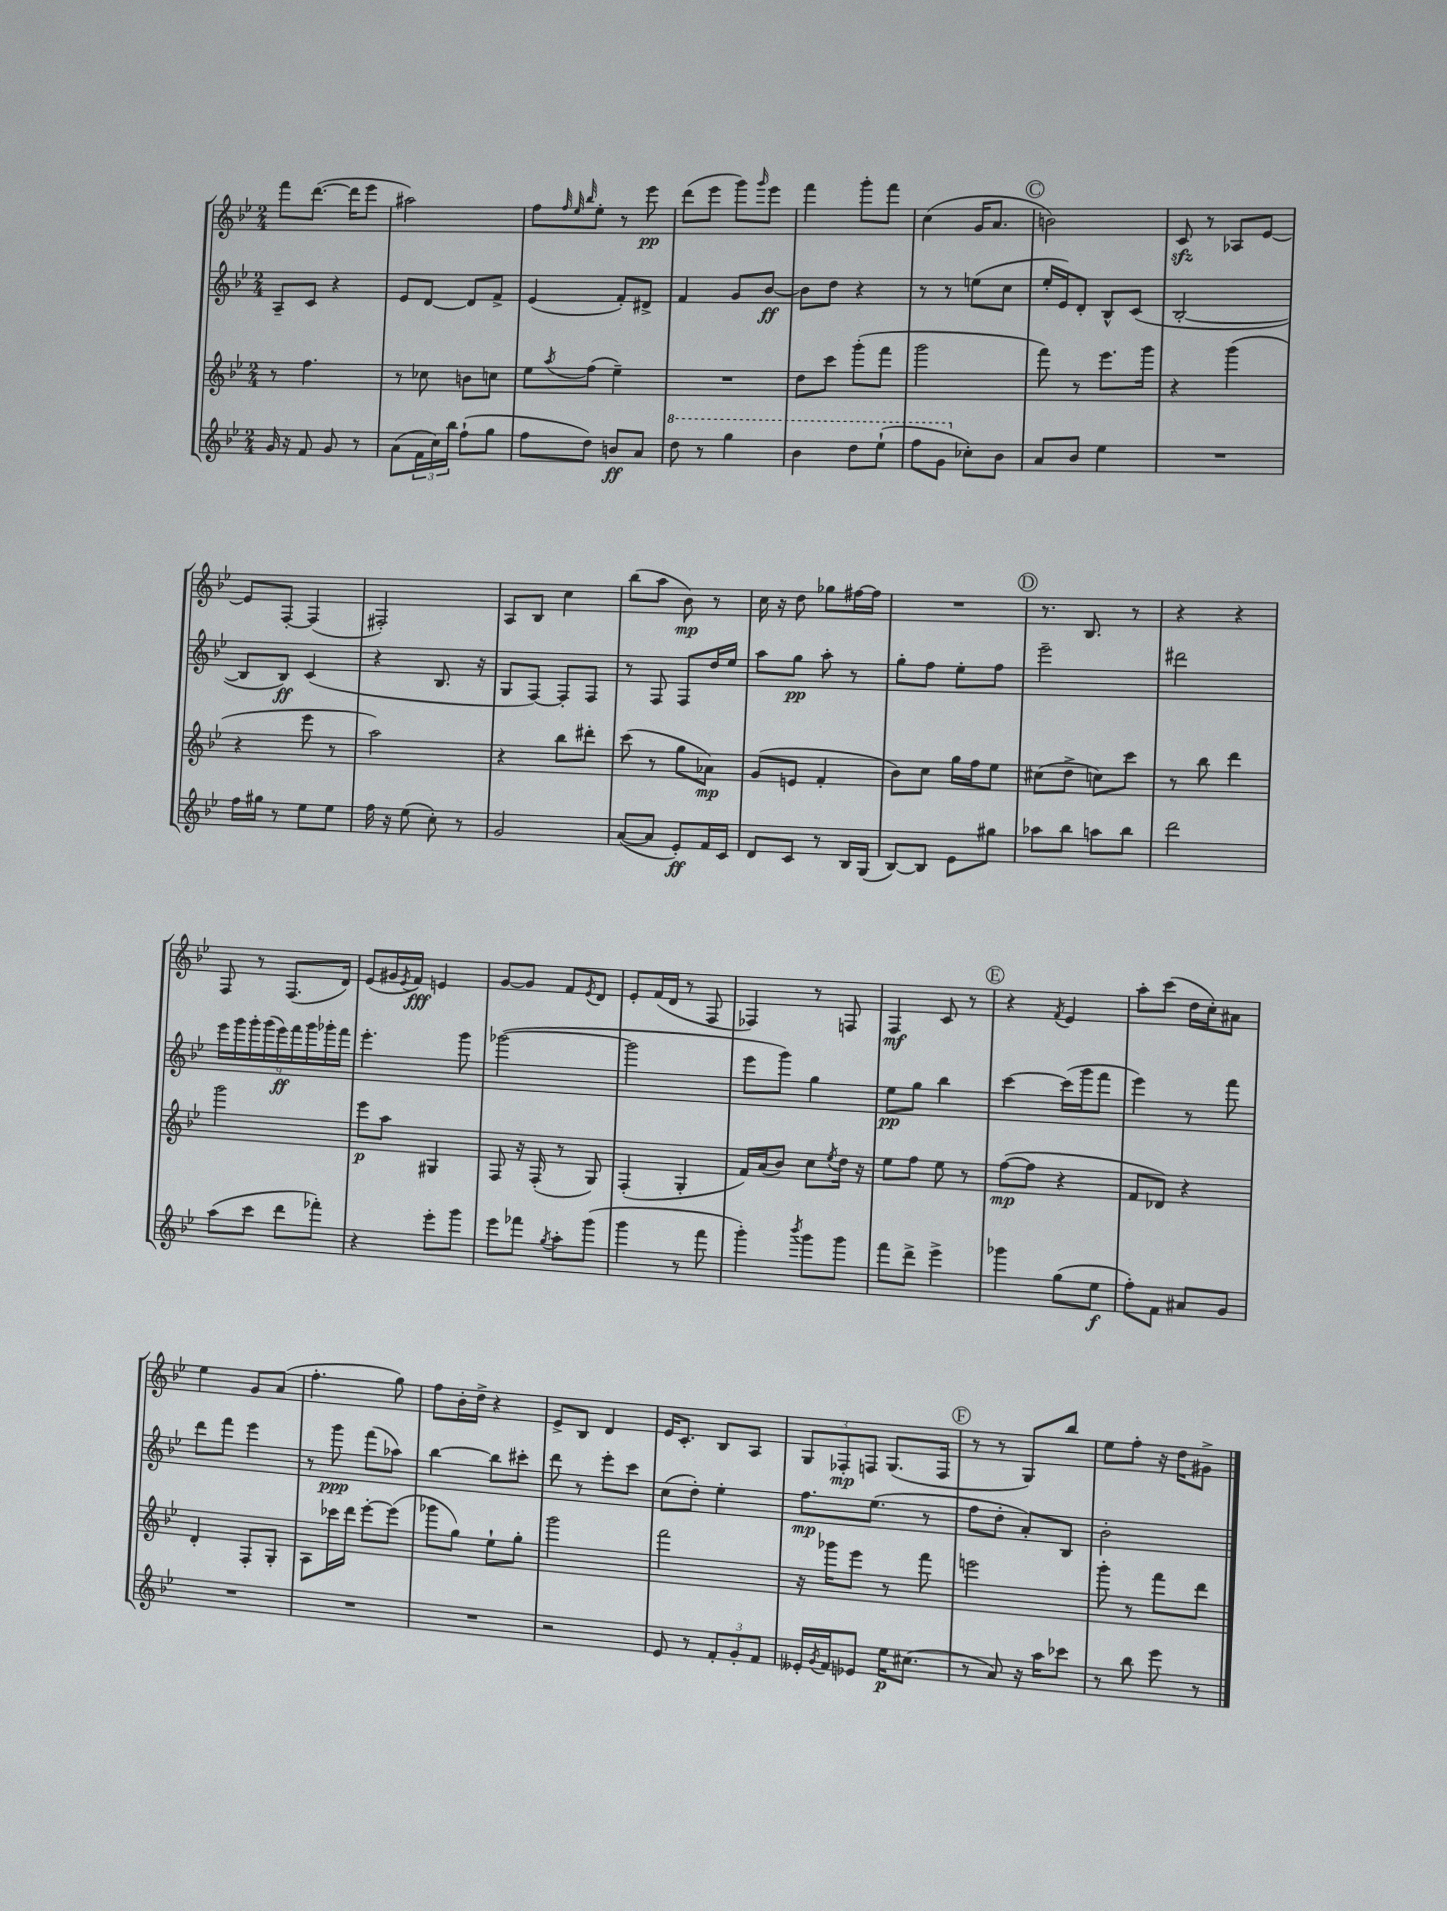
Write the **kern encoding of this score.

**kern	**dynam	**kern	**dynam	**kern	**dynam	**kern	**dynam
*part4	*part4	*part3	*part3	*part2	*part2	*part1	*part1
*staff4	*staff4	*staff3	*staff3	*staff2	*staff2	*staff1	*staff1
*clefG2	*	*clefG2	*	*clefG2	*	*clefG2	*
*k[b-e-]	*	*k[b-e-]	*	*k[b-e-]	*	*k[b-e-]	*
*M2/4	*	*M2/4	*	*M2/4	*	*M2/4	*
=15	=15	=15	=15	=15	=15	=15	=15
16g/	.	8r	.	8A~/L	.	8fff\L	.
16r	.	.	.	.	.	.	.
8f/	.	4.ff\	.	8c/J	.	([8.ddd\J	.
8g/	.	.	.	4r	.	.	.
.	.	.	.	.	.	16ddd\KL]	.
8r	.	.	.	.	.	8eee-\J	.
=16	=16	=16	=16	=16	=16	=16	=16
(8a\L	.	8r	.	8e-/L	.	2aa#X\)	.
24f\L	.	8cc-X\	.	[8d/J	.	.	.
24cc\)	.	.	.	.	.	.	.
24bb-\JJ	.	.	.	.	.	.	.
(8ff`\L	.	8bn\L	.	8d/L]	.	.	.
8gg\J	.	8ccn\J	.	8f^/J	.	.	.
=17	=17	=17	=17	=17	=17	=17	=17
8ff\L	.	8ee-\L	.	(4e-/	.	8ff\L	.
.	.	.	.	.	.	32qqff/	.
.	.	.	.	.	.	32qqee-/	.
.	.	8qaa/	.	.	.	32qqbb-/	.
8dd\J)	.	(8ff\J	.	.	.	8ee-'\J	.
8bn/L	ff	4ee-~\)	.	8f'/L)	.	8r	.
8a/J	.	.	.	8d#X^/J	.	8eee-\	pp
=18	=18	=18	=18	=18	=18	=18	=18
*8va	*	*	*	*	*	*	*
8ddd\	.	2r	.	4f/	.	(8ddd\L	.
8r	.	.	.	.	.	8eee-\J	.
4ggg\	.	.	.	8g/L	.	8ggg\L)	.
.	.	.	.	.	.	16qqggg/	.
.	.	.	.	[8b-/J	ff	8eee-\J	.
=19	=19	=19	=19	=19	=19	=19	=19
4bb-\	.	8dd\L	.	8b-\L]	.	4fff\	.
.	.	8ccc\J	.	8dd\J	.	.	.
8ddd\L	.	(8ggg'\L	.	4r	.	8ggg'\L	.
(8eee-`\J	.	8fff\J	.	.	.	8fff\J	.
=20	=20	=20	=20	=20	=20	=20	=20
8fff\L	.	2ggg\	.	8r	.	(4cc\	.
8gg\J	.	.	.	8r	.	.	.
*X8va	*	*	*	*	*	*	*
8cc-X'\L)	.	.	.	(8een\L	.	16g/KL	.
.	.	.	.	.	.	8.a/J	.
8b-\J	.	.	.	8cc\J	.	.	.
!!LO:REH:place=s1:t=C
=21	=21	=21	=21	=21	=21	=21	=21
8a/L	.	8fff\)	.	16ee-'/LL	.	2bn\)	.
.	.	.	.	16e-/J)	.	.	.
8b-/J	.	8r	.	8d'/J	.	.	.
4ee-\	.	8.eee-\L	.	8B-^^/L	.	.	.
.	.	.	.	(8c/J	.	.	.
.	.	16ggg\Jk	.	.	.	.	.
=22	=22	=22	=22	=22	=22	=22	=22
2r	.	4r	.	[2B-'/	.	8czz/	.
.	.	.	.	.	.	8r	.
.	.	(4ggg\	.	.	.	8A-X/L	.
.	.	.	.	.	.	[8e-/J	.
!!LO:LB:g=z
=23	=23	=23	=23	=23	=23	=23	=23
16ff\LL	.	4r	.	8B-/L]	.	8e-/L]	.
16gg#X\JJ	.	.	.	.	.	.	.
8r	.	.	.	8B-/J)	ff	[8F'/J	.
8ee-\L	.	8eee-\	.	(4c/	.	(4F/]	.
8ee-\J	.	8r	.	.	.	.	.
=24	=24	=24	=24	=24	=24	=24	=24
16ff\	.	2aa\)	.	4r	.	2F#X'/)	.
16r	.	.	.	.	.	.	.
(8ee-\	.	.	.	.	.	.	.
8cc'\)	.	.	.	8.B-/	.	.	.
8r	.	.	.	.	.	.	.
.	.	.	.	16r	.	.	.
=25	=25	=25	=25	=25	=25	=25	=25
2g/	.	4r	.	8G/L	.	8A/L	.
.	.	.	.	[8F/J)	.	8B-/J	.
.	.	8bb-\L	.	8F'/L]	.	4cc\	.
.	.	8ddd#X'\J	.	8F/J	.	.	.
=26	=26	=26	=26	=26	=26	=26	=26
([8a/L	.	(8ccc\	.	8r	.	(8bb-\L	.
8a/J]	.	8r	.	8F/	.	8aa\J	.
8e-'/L)	ff	8gg\L	.	8F/L	.	8b-\)	mp
16f/L	.	8a-X\J)	mp	16dd/L	.	8r	.
16c/JJ	.	.	.	16ee-/JJ	.	.	.
=27	=27	=27	=27	=27	=27	=27	=27
8d/L	.	(8g/L	.	8aa\L	.	16cc\	.
.	.	.	.	.	.	16r	.
8c/J	.	8en/J	.	8gg\J	pp	8dd\	.
8r	.	4f'/	.	8aa'\	.	8gg-X\L	.
16B-/LL	.	.	.	8r	.	[16ff#X\L	.
(16G/JJ	.	.	.	.	.	16ff#\JJ]	.
=28	=28	=28	=28	=28	=28	=28	=28
[8B-/L)	.	8b-\L)	.	8gg'\L	.	2r	.
8B-/J]	.	8cc\J	.	8ff\J	.	.	.
8e-\L	.	16gg\LL	.	8ee-'\L	.	.	.
.	.	16ff\J	.	.	.	.	.
8gg#X\J	.	8ee-\J	.	8ff\J	.	.	.
!!LO:REH:place=s1:t=D
=29	=29	=29	=29	=29	=29	=29	=29
8aa-X\L	.	(8cc#X\L	.	2eee-~\	.	8.r	.
8bb-\J	.	8dd^\J	.	.	.	.	.
.	.	.	.	.	.	8.B-/	.
8aan\L	.	8ccn\L)	.	.	.	.	.
8bb-\J	.	8ccc\J	.	.	.	8r	.
=30	=30	=30	=30	=30	=30	=30	=30
2ddd\	.	8r	.	2ddd#X\	.	4r	.
.	.	8bb-\	.	.	.	.	.
.	.	4ddd\	.	.	.	4r	.
!!LO:LB:g=z
=31	=31	=31	=31	=31	=31	=31	=31
(8aa\L	.	2ggg\	.	18eee-\LL	.	8F/	.
.	.	.	.	18ggg\	.	.	.
.	.	.	.	18ggg'\	.	.	.
8ccc\J	.	.	.	.	.	8r	.
.	.	.	.	(18ggg\	.	.	.
.	.	.	.	18eee-\)	ff	.	.
8ddd\L	.	.	.	.	.	(8.F/L	.
.	.	.	.	18fff\	.	.	.
.	.	.	.	18ggg\	.	.	.
8fff-X'\J)	.	.	.	.	.	.	.
.	.	.	.	18ggg-X'\	.	.	.
.	.	.	.	.	.	16d/Jk)	.
.	.	.	.	18fff\JJ	.	.	.
=32	=32	=32	=32	=32	=32	=32	=32
4r	.	8eee-\L	p	4.eee-'\	.	(8e-/L	.
.	.	8aa\J	.	.	.	16g#X/L	.
.	.	.	.	.	.	8qe-/	.
.	.	.	.	.	.	16f/JJ)	fff
8eee-'\L	.	4G#X/	.	.	.	4en/	.
8ggg\J	.	.	.	8ggg\	.	.	.
=33	=33	=33	=33	=33	=33	=33	=33
8eee-\L	.	8F/	.	([2ggg-X\	.	[8g/L	.
8fff-X\J	.	16r	.	.	.	8g/J]	.
.	.	(16F'/	.	.	.	.	.
8qgg/	.	.	.	.	.	.	.
8aa'\L	.	8r	.	.	.	8f/L	.
.	.	.	.	.	.	8qe-/	.
(8ggg\J	.	8G/)	.	.	.	8d/J	.
=34	=34	=34	=34	=34	=34	=34	=34
4ggg\	.	(4F'/	.	2ggg-\]	.	8e-'/L	.
.	.	.	.	.	.	(16f/L	.
.	.	.	.	.	.	16d/JJ	.
8r	.	4G'/	.	.	.	8r	.
8fff\	.	.	.	.	.	8F/	.
=35	=35	=35	=35	=35	=35	=35	=35
4ggg'\)	.	16f/LL)	.	8eee-\L	.	4F-X/)	.
.	.	(16a/J	.	.	.	.	.
.	.	8b-/J)	.	8ggg\J)	.	.	.
8qbbb-/	.	.	.	.	.	.	.
8ggg\L	.	8cc\L	.	4gg\	.	8r	.
.	.	8qee-/	.	.	.	.	.
8ggg\J	.	16dd\Jk	.	.	.	8Fn/	.
.	.	16r	.	.	.	.	.
=36	=36	=36	=36	=36	=36	=36	=36
8fff\L	.	8ee-\L	.	8ee-\L	pp	4F/	mf
8ddd^\J	.	8ff\J	.	8gg\J	.	.	.
4eee-^\	.	8ee-\	.	4bb-\	.	8c/	.
.	.	8r	.	.	.	8r	.
!!LO:REH:place=s1:t=E
=37	=37	=37	=37	=37	=37	=37	=37
4ggg-X\	.	([8ff\L	mp	[4ccc\	.	4r	.
.	.	8ff\J]	.	.	.	.	.
.	.	.	.	.	.	8qf/	.
(8gg\L	.	4r	.	(16ccc\LL]	.	4e-/	.
.	.	.	.	16ggg\J	.	.	.
8ee-\J	f	.	.	8fff\J	.	.	.
=38	=38	=38	=38	=38	=38	=38	=38
8ff'\L)	.	8f/L	.	4eee-\)	.	8aa'\L	.
8f\J	.	8d-X/J)	.	.	.	(8ccc\J	.
8a#X/L	.	4r	.	8r	.	16dd\LL	.
.	.	.	.	.	.	16cc'\J)	.
8g/J	.	.	.	8fff\	.	8a#X\J	.
!!LO:LB:g=z
=39	=39	=39	=39	=39	=39	=39	=39
2r	.	4d'/	.	8ddd\L	.	4ee-\	.
.	.	.	.	8fff\J	.	.	.
.	.	8F'/L	.	4eee-\	.	8g/L	.
.	.	8G'/J	.	.	.	(8a/J	.
=40	=40	=40	=40	=40	=40	=40	=40
2r	.	8A\L	.	8r	.	4.ff'\	.
.	.	16ccc-X\L	.	8ggg\	ppp	.	.
.	.	16ddd\JJ	.	.	.	.	.
.	.	[8eee-'\L	.	(8fff\L	.	.	.
.	.	(8eee-\J]	.	8aa-X\J)	.	8gg\)	.
=41	=41	=41	=41	=41	=41	=41	=41
2r	.	8ggg-X\L	.	[4bb-\	.	8ff\L	.
.	.	8gg\J)	.	.	.	16b-'\L	.
.	.	.	.	.	.	16dd^\JJ	.
.	.	8ee-`\L	.	8bb-\L]	.	4r	.
.	.	8gg'\J	.	8ccc#X'\J	.	.	.
=42	=42	=42	=42	=42	=42	=42	=42
2r	.	2ggg\	.	8ddd\	.	8e-^/L	.
.	.	.	.	8r	.	8B-/J	.
.	.	.	.	8eee-'\L	.	4d/	.
.	.	.	.	8ccc\J	.	.	.
=43	=43	=43	=43	=43	=43	=43	=43
8e-/	.	2fff\	.	(8cc\L	.	16e-/KL	.
.	.	.	.	.	.	8.c'/J	.
8r	.	.	.	8dd'\J)	.	.	.
12f'/L	.	.	.	4ee-'\	.	8B-/L	.
12g'/	.	.	.	.	.	.	.
.	.	.	.	.	.	8A/J	.
12f/J	.	.	.	.	.	.	.
=44	=44	=44	=44	=44	=44	=44	=44
16e--X'/LL	.	16r	.	8.ff\L	mp	12G/L	.
8qg/	.	.	.	.	.	.	.
16f/J	.	16ggg-X\KL	.	.	.	.	.
.	.	.	.	.	.	12F-X'/	mp
8e-X/J	.	8eee-\J	.	.	.	.	.
.	.	.	.	.	.	12Fn/J	.
.	.	.	.	(8.ee-\J	.	.	.
16ee-\KL	p	8r	.	.	.	(8.G/L	.
(8.cc#X\J	.	.	.	.	.	.	.
.	.	8fff\	.	8r	.	.	.
.	.	.	.	.	.	16F/Jk	.
!!LO:REH:place=s1:t=F
=45	=45	=45	=45	=45	=45	=45	=45
8r	.	2eeen\	.	8ff\L	.	8r	.
8a/)	.	.	.	8dd'\J	.	8r	.
16r	.	.	.	8a'/L)	.	8G/L)	.
16aa\KL	.	.	.	.	.	.	.
8ccc-X\J	.	.	.	8B-/J	.	8bb-/J	.
=46	=46	=46	=46	=46	=46	=46	=46
8r	.	8ggg'\	.	2b-'\	.	8ee-\L	.
8bb-\	.	8r	.	.	.	8ff'\J	.
8eee-\	.	8fff\L	.	.	.	16r	.
.	.	.	.	.	.	16dd\KL	.
8r	.	8ddd\J	.	.	.	8g#X^\J	.
==	==	==	==	==	==	==	==
*-	*-	*-	*-	*-	*-	*-	*-
